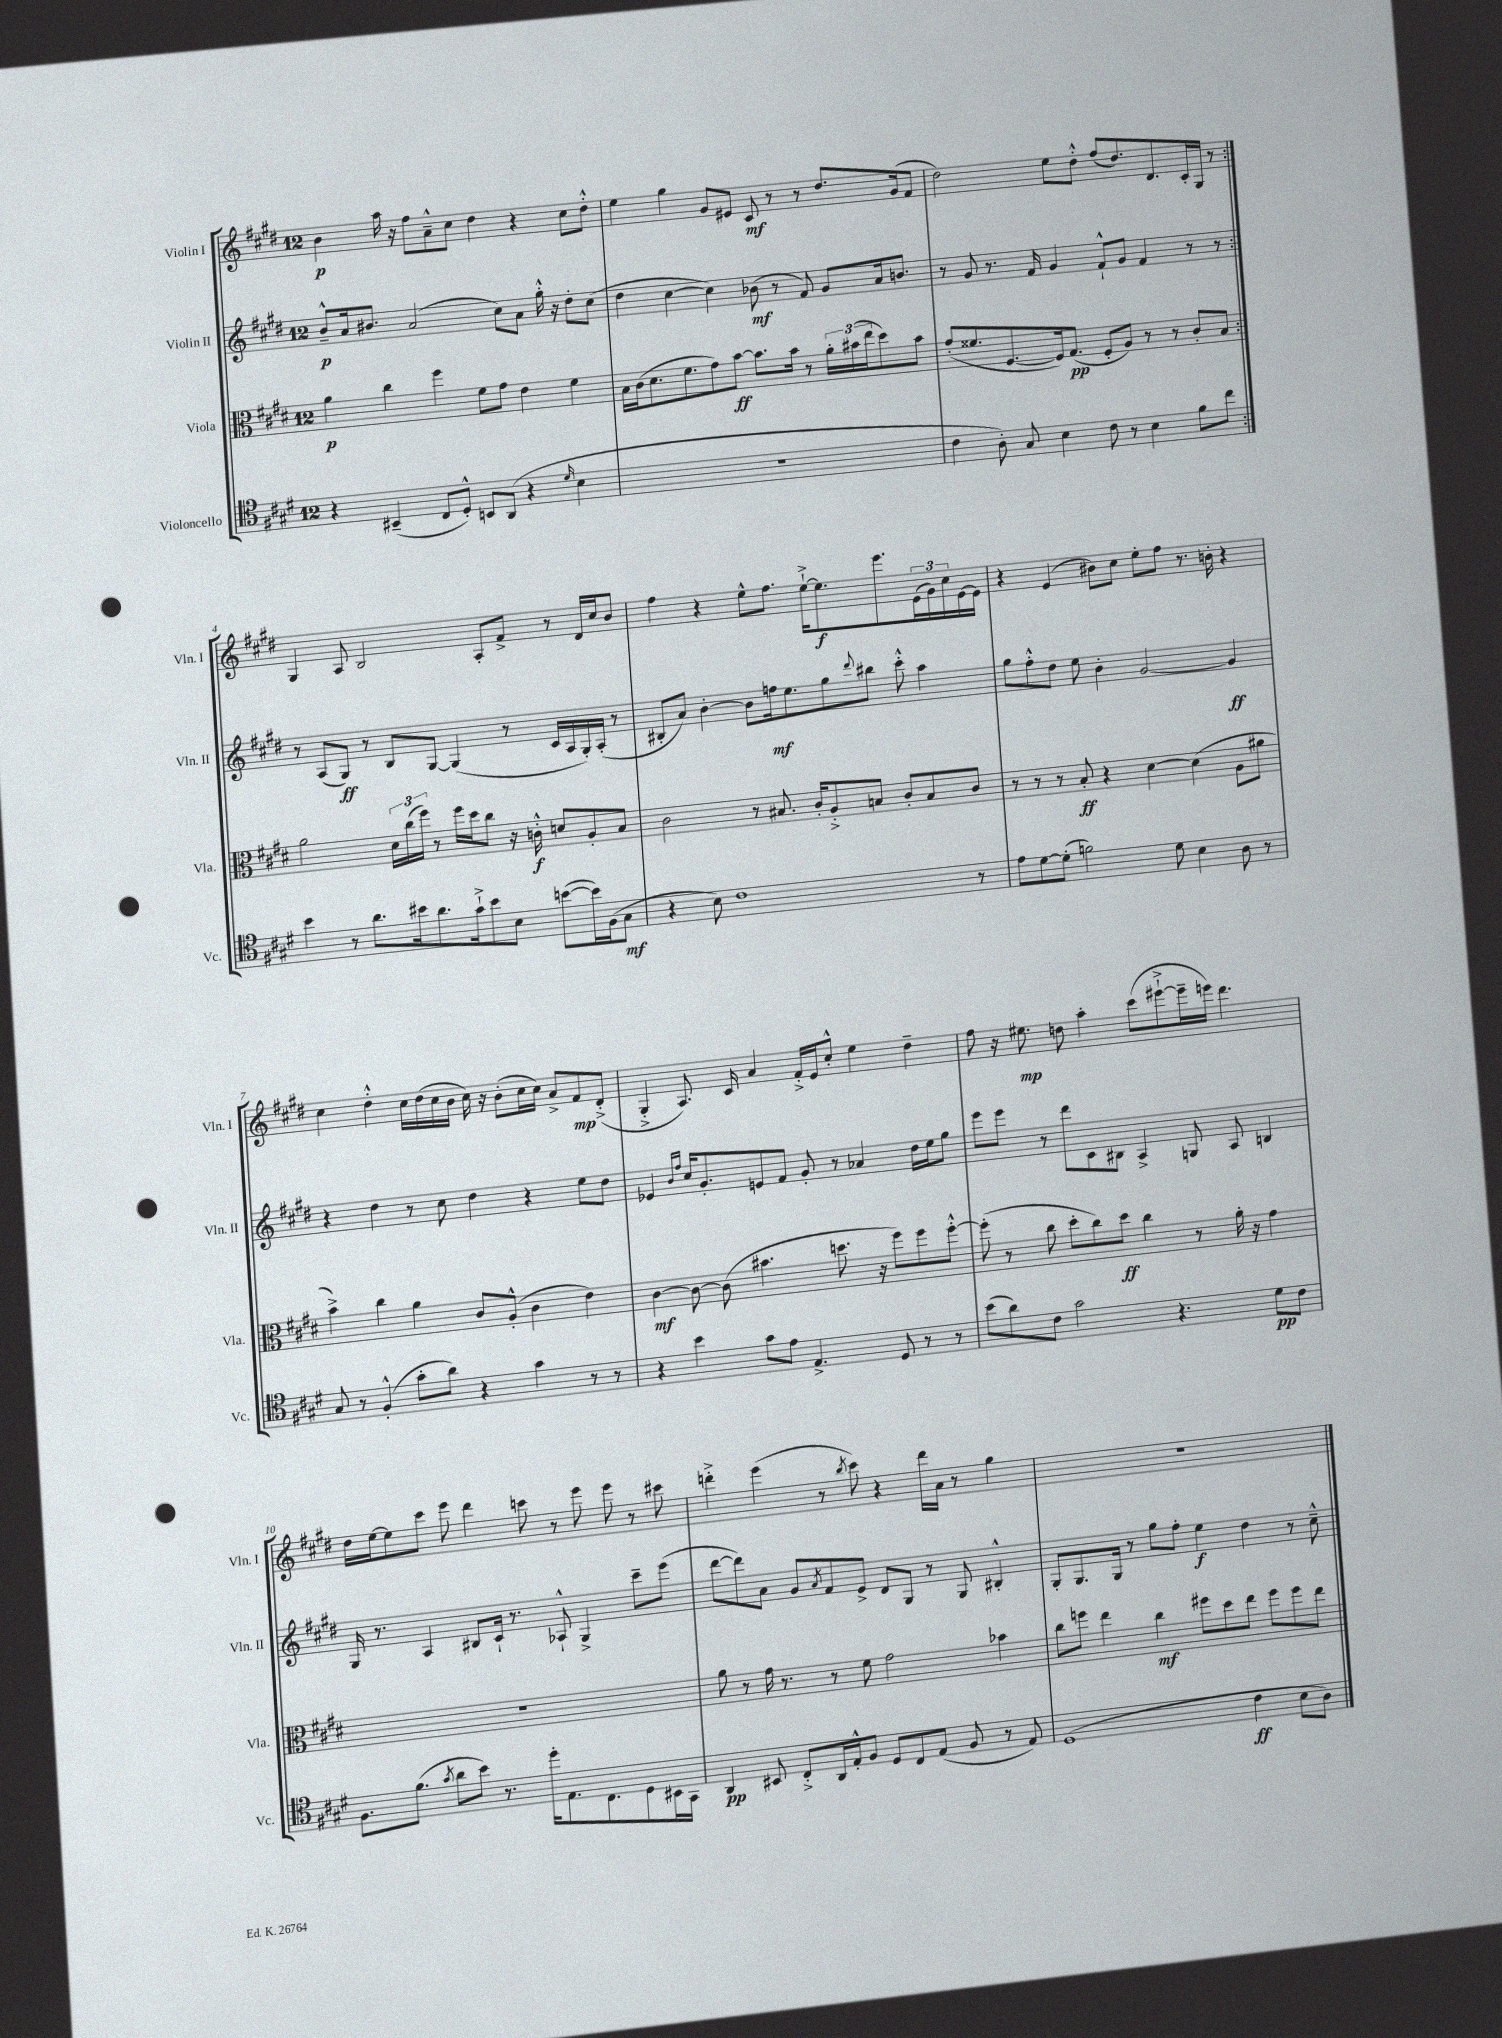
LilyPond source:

<<
\new StaffGroup <<
\new Staff = "s0" \with { instrumentName = "Violin I" shortInstrumentName = "Vln. I" } {
    \clef treble \key e \major \once \override Staff.TimeSignature.style = #'single-digit \time 12/8
    \repeat volta 2 { b'4\p a''16 r16 fis''8 a'8---^ cis''8 dis''4 r4 cis''8 dis''8-.-^ |
    e''4 gis''4 gis'8 eis'8 cis'8\mf r8 r8 dis''8. gis'16( fis'8 |
    dis''2) e''8 dis''8-.-^ fis''8( dis''8.) dis'8. cis'16-. gis16 r8 | }
    gis4 a8 b2 a8-. fis'8-> r8 dis'16 cis''16 b'8 |
    fis''4 r4 e''8-^ fis''8. e''16~-!-> e''8.\f e'''8. \tuplet 3/2 { e'16( gis'16) cis''16 } e'16~ e'16 |
    r4 e'4( bis'8) cis''8 e''8-. fis''8 r8. b'16-. r4 |
    cis''4 dis''4-.-^ cis''16 dis''16( cis''16 b'16 cis''16) r16 b'8-.( cis''16 cis''16) a'8-> fis'8\mp dis'8-.->( |
    gis4-.-> a8.) cis'16 a'4 fis'16-.-> e'16 cis''8-.-^ e''4 dis''4-- |
    fis''8 r16 eis''8.\mp d''8 a''4-. cis'''8( eis'''8~-!-> eis'''16-- e'''16) dis'''4. |
    dis''16 e''16~ e''8 cis'''8 e'''8 dis'''4 c'''8 r8 e'''8 e'''8 r8 cis'''8 |
    d'''4-.-> e'''4( r8 \acciaccatura { b''8 } cis'''8) r4 d'''16 a'16 r8 gis''4 |
    R1. \bar "|." |
}
\new Staff = "s1" \with { instrumentName = "Violin II" shortInstrumentName = "Vln. II" } {
    \clef treble \key e \major \once \override Staff.TimeSignature.style = #'single-digit \time 12/8
    \repeat volta 2 { b'8---^\p a'16 bis'8. a'2( cis''8) a'8 gis''16-.-^ r16 dis''8-. cis''8( |
    dis''4 cis''4~ cis''4) bes'8\mf( r8 fis'8) gis'8 a'16 b'8. |
    r8 gis'8 r8. fis'16 gis'4 fis'8-!-^ gis'8 fis'4 r8 r8 | }
    r8 a8( gis8\ff) r8 b8 gis8~ gis4( r8 cis'16 a16 gis16-.) a16-.( r8 |
    bis8-. a'8) b'4~-. b'8 f''16\mf e''8. gis''8 \appoggiatura { dis'''8 } bis''8 cis'''8-.-^ a''4 |
    gis''8 fis''8-.-^ dis''8 e''8 b'4-. gis'2~ gis'4\ff |
    r4 dis''4 r8 cis''8 dis''4 r4 e''8 dis''8 |
    ees'4 \grace { b'16 fis''16 } cis''16 gis'8.-. e'8 fis'8 gis'8-. r8 aes'4 dis''16 e''16 gis''8 |
    e'''8 e'''8 r8 dis'''8 cis'8 bis8 a4-> g8 a8 b4 |
    gis16 r8. a4 bis8 cis'16-! r8. aes8-!-^ gis4-> cis'''8-- e'''8( |
    dis'''8~ dis'''8) a'8 gis'8 \acciaccatura { a'8 } fis'8 e'8-> dis'8 gis8 r8 gis8 bis4-.-^ |
    gis8-. gis8. gis16 r8 gis''8 fis''8-. e''4\f dis''4 r8 cis''8---^ \bar "|." |
}
\new Staff = "s2" \with { instrumentName = "Viola" shortInstrumentName = "Vla." } {
    \clef alto \key e \major \once \override Staff.TimeSignature.style = #'single-digit \time 12/8
    \repeat volta 2 { a'4\p cis''4 fis''4 fis'8 gis'8 e'4 fis'4 |
    b16 cis'16( dis'8. fis'8. gis'8) b'8~\ff b'8. b'16 r8 \tuplet 3/2 { a'16-. bis'16( e''16 } dis''8) bis'8 |
    gis'8-.( fisis'8. fis8.~ fis16) gis8.\pp( fis8-. a8) r8 r8 cis'8-. b8 | }
    a'2 \tuplet 3/2 { dis'16 cis''16( fis''16) } r8 fis''16 dis''16 cis''8 r16 c'16-.-^\f d'8 a8-. b8 |
    cis'2 r8 bis8. cis'16-. a8-.-> b8 cis'8-. b8 cis'8 |
    r8 r8 r8 b8-.\ff r4 dis'4~ dis'4( a8 ais'8 |
    b'4->) cis''4 a'4 cis'8 a8-.-^( cis'4 e'4) |
    cis'4~\mf cis'8~ cis'8( bis'4. d''8. r16 fis''8) fis''8 fis''8~-.-^ |
    fis''8-.( r8 cis''8 dis''8-. cis''8) dis''8\ff cis''4 r8 a'16-. r16 gis'4 |
    r1. |
    a'8 r8 gis'16 r8. r8 fis'8 gis'2 bes'4 |
    cis''8 f''8 e''4 cis''4\mf fis''8 dis''8 e''8 fis''8 fis''8 e''8 \bar "|." |
}
\new Staff = "s3" \with { instrumentName = "Violoncello" shortInstrumentName = "Vc." } {
    \clef tenor \key e \major \once \override Staff.TimeSignature.style = #'single-digit \time 12/8
    \repeat volta 2 { r4 bis,4--( cis8 dis8-.-^) b,8 a,8( r4 \grace { dis'16 } b4 |
    R1. |
    cis'4 a8-.) gis8 b4 cis'8 r8 b4 fis'8 cis''8 | }
    b'4 r8 a'8. bis'16 a'8. gis'16-!-> bis'8 b8 b'8~( b'16) fis16( gis8\mf |
    r4 b8) cis'1 r8 |
    e'8 dis'8~ dis'8-.( f'2) dis'8 b4 a8 r8 |
    gis8 r8 fis4-.-^( gis'8-. a'8) r4 gis'4 r8 r8 |
    r4 b'4 gis'8 e'8 e4.-> dis8 r8 r8 |
    b'8( a'8) cis'8 gis'2 r4. dis'8\pp cis'8 |
    fis8. fis'8.( \acciaccatura { gis'8 } a'8 b'8) r8. dis''16-. e8. cis8. dis8 bis,16 gis,16 |
    a,4\pp bis,8 cis8-.-> a,16 e16-.-^ fis8 dis8 cis8 e8( fis8 r8 e8) |
    dis1( cis'4\ff b8 a8) \bar "|." |
}
>>
>>
